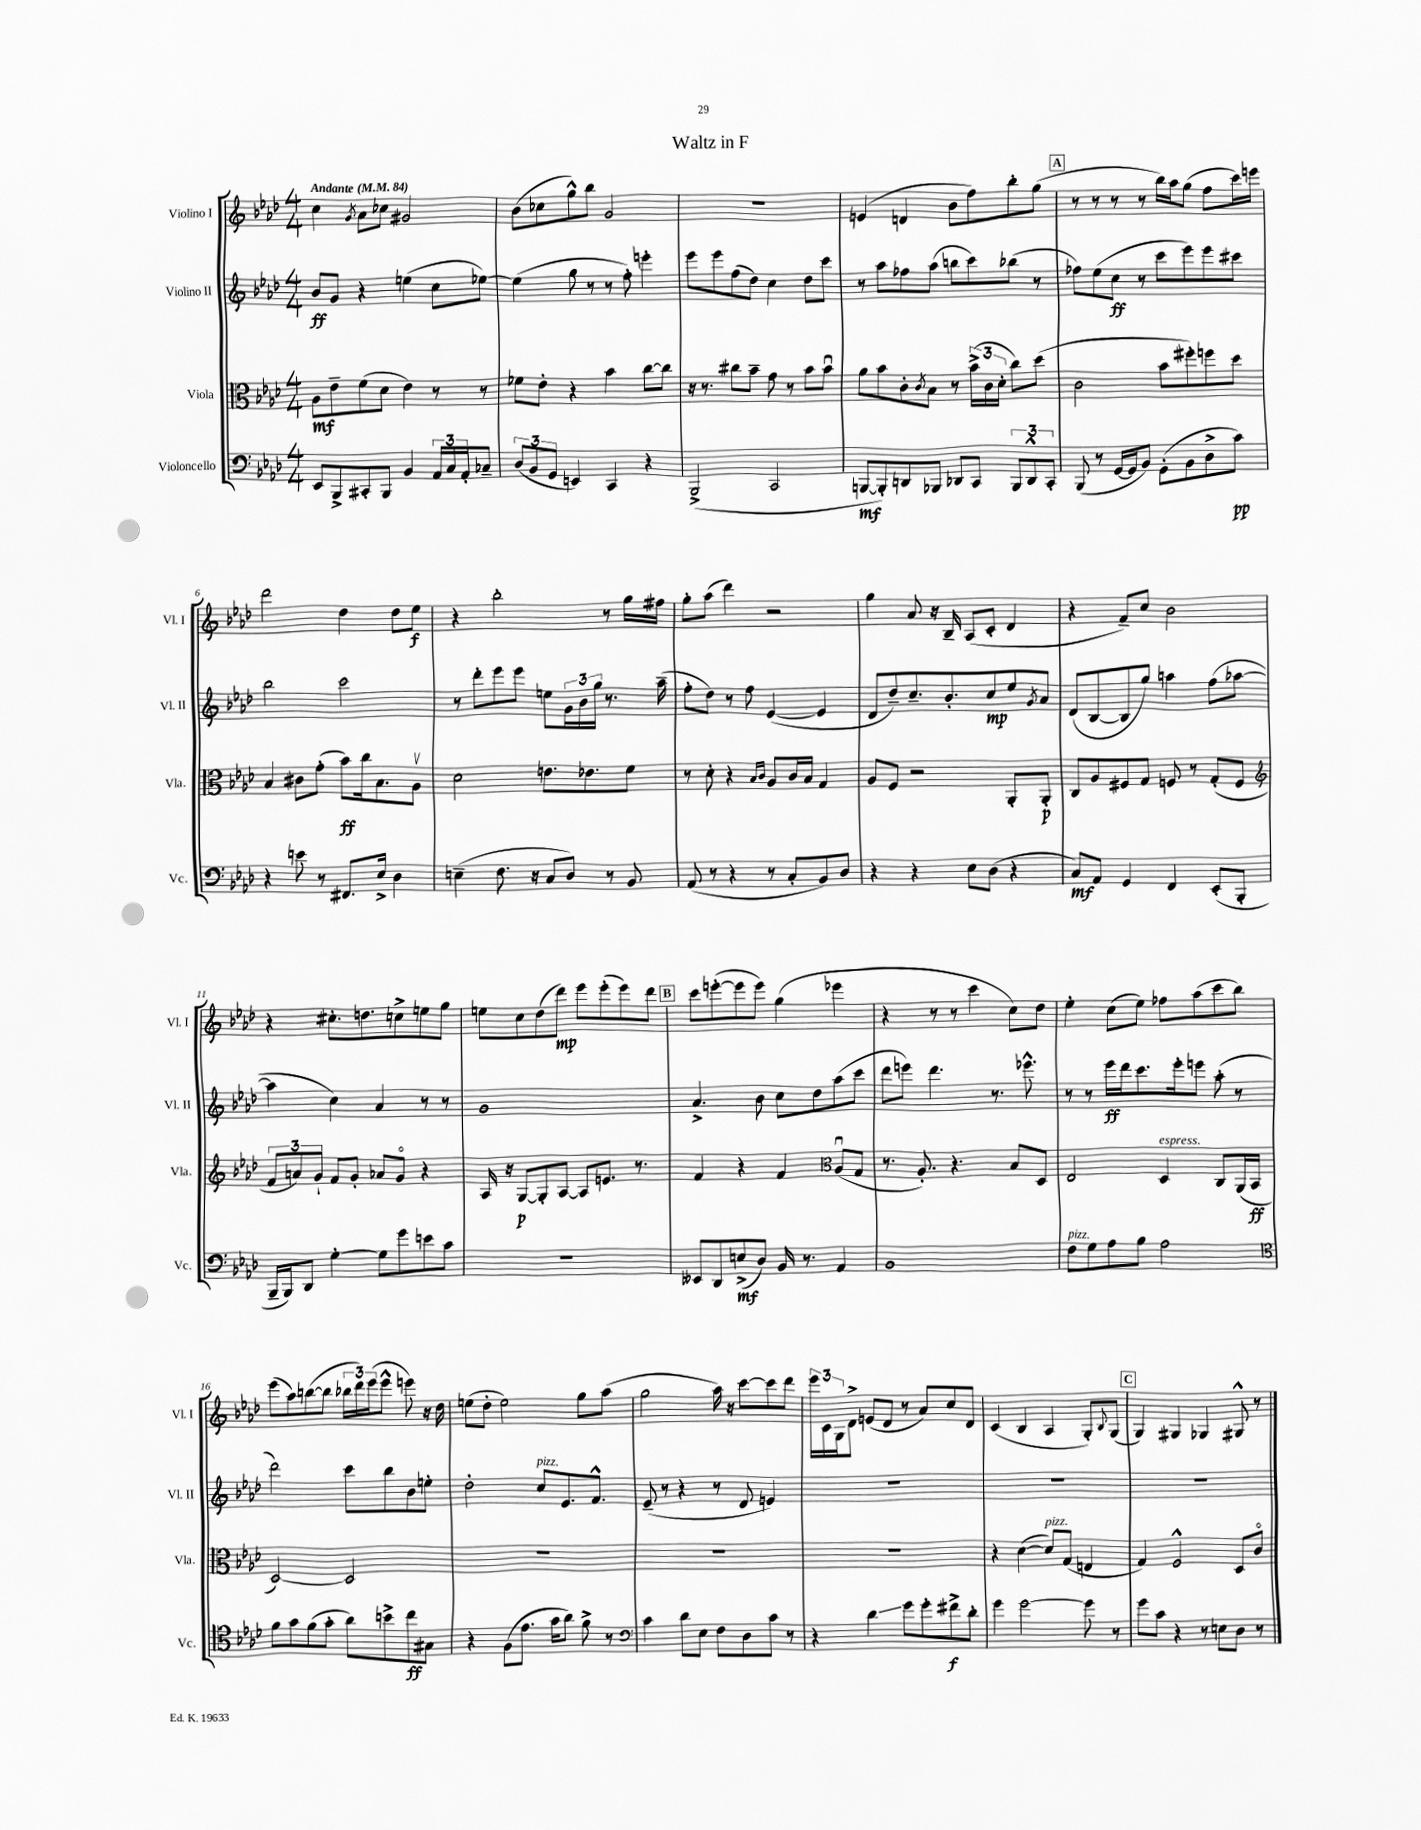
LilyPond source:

\header { title = "Waltz in F" }
<<
\new StaffGroup <<
\new Staff = "s0" \with { instrumentName = "Violino I" shortInstrumentName = "Vl. I" } {
    \clef treble \key aes \major \numericTimeSignature \time 4/4 \tempo "Andante" 4 = 84
    c''4 \acciaccatura { g'8 } aes'8 ces''8 gis'2 |
    bes'8( ces''8 g''8-^) bes''8 g'2 |
    R1 |
    e'4( d'4 bes'8 f''8) bes''8-. g''8( |
    \mark \markup { \box "A" } r8 r8 r8 r8 bes''16) aes''16 g''8( f''8 c'''16) e'''16 |
    des'''2 des''4 des''8 ees''8\f |
    r4 bes''2-. r8 g''16 fis''16 |
    g''8-. aes''8( des'''4) r2 |
    g''4 aes'8 r16 bes16-- aes8( c'8-. des'4 |
    r4 f'8--) c''8 bes'2 |
    r4 cis''8.-. d''8. c''8-> e''8 g''8 |
    e''8 c''8 des''8( des'''8\mp) ees'''8 ees'''8-.( ees'''8) des'''8 |
    \mark \markup { \box "B" } c'''8 e'''8~-.( e'''8 e'''8) g''4( ees'''4 |
    r4 r8 r8 c'''4 c''8) des''8 |
    ees''4-. c''8( ees''8) fes''8 aes''8( c'''8 bes''8) |
    ees'''8( aes''8) b''8~( b''8 \tuplet 3/2 { bes''16 des'''16) ees'''16( } ees'''8-^ e'''8) r16 des''16 |
    e''8( des''8-. e''2) g''8 aes''8( |
    g''2 aes''16) r16 c'''8~ c'''8 des'''8 |
    \tuplet 3/2 { ees'''16 c'16 g16 } des'8-> e'8( des'8 r8 aes'8) c''8 des'8 |
    c'4( bes4 aes4 g8-.) \appoggiatura { bes8 } g8( |
    \mark \markup { \box "C" } g4) gis4 ges4 gis8-^ r8 \bar "|." |
}
\new Staff = "s1" \with { instrumentName = "Violino II" shortInstrumentName = "Vl. II" } {
    \clef treble \key aes \major \numericTimeSignature \time 4/4
    bes'8\ff g'8 r4 e''4( c''8 ees''8~) |
    ees''4( g''8 r8 r8 f''8-.) e'''4-. |
    ees'''8 ees'''8 f''8( des''8) c''4 des''8 c'''8 |
    r8 aes''8 fes''8 aes''8( b''8 c'''8) bes''8( r8 |
    \mark \markup { \box "A" } fes''8) ees''8( c''8\ff r8 c'''8 ees'''8) ees'''8 cis'''8 |
    bes''2 c'''2 |
    r8 des'''8-. ees'''8 ees'''8 e''8 \tuplet 3/2 { g'16 bes'16 g''16 } r8. aes''16--( |
    f''8-. des''8) r8 f''8 ees'4~( ees'4 |
    des'8 des''8--) c''8.-- bes'8.-. c''8\mp ees''8 \acciaccatura { g'8 } aes'8 |
    des'8( bes8~ bes8 g''8) a''4 f''8( aes''8~ |
    aes''4 c''4) aes'4 r8 r8 |
    g'1 |
    \mark \markup { \box "B" } aes'4.-> bes'8 c''8 des''8 aes''8( c'''8 |
    des'''8 e'''8) des'''4. r8. ees'''8.-^ |
    r8 r8 ees'''16\ff des'''16 c'''8. ees'''16-. e'''8 aes''8-.( r8 |
    des'''2) c'''8 bes''8 bes'8 e''8-. |
    des''2-. c''8^\markup { \italic "pizz." } ees'8. f'8.-^ |
    ees'8--( r8 r4 r8 des'8 e'4) |
    R1 |
    R1 |
    \mark \markup { \box "C" } R1 \bar "|." |
}
\new Staff = "s2" \with { instrumentName = "Viola" shortInstrumentName = "Vla." } {
    \clef alto \key aes \major \numericTimeSignature \time 4/4
    aes8\mf ees'8-- f'8( des'8 ees'4) r8 r8 |
    fes'8 ees'8-. r4 bes'4 c''8~ c''8 |
    r16 r8. cis''8 bes'8-- g'8 r8 bes'8 bes'8\downbow |
    aes'8 bes'8 c'8-. \acciaccatura { c'8 } bes8 r8 \tuplet 3/2 { bes'16->( c'16 des'16-. } c''8) des''8( |
    \mark \markup { \box "A" } c'2 bes'8 fis''8-.) f''8 des''8 |
    bes4 cis'8 g'8-.( bes'8\ff) c''16 bes8. aes8\upbow |
    des'2 e'8. ees'8. f'8 |
    r8 des'8-. r4 \grace { bes16 c'16 } aes8 c'16 bes16 g4 |
    aes8 f8 r2 aes,8-. aes,8-.\p |
    c8 aes8 fis8 g8 f8 r8 g8-.( f8 |
    \clef treble \tuplet 3/2 { f'8 a'8) g'8-! } f'8 g'8-. aes'8 g'8\flageolet r4 |
    aes16 r16 g8~\p g8-. aes8~ aes8 e'8. r8. |
    \mark \markup { \box "B" } f'4 r4 f'4 \clef alto aes8\downbow( g8 |
    r8. aes8.-.) r4. bes8 des8 |
    ees2 des4^\markup { \italic "espress." } c8 aes,16( bes,16\ff |
    des2~) des2 |
    R1 |
    R1 |
    R1 |
    r4 des'4~( des'8^\markup { \italic "pizz." }) g8( e4 |
    \mark \markup { \box "C" } g4) f2-^ des8 c'8\flageolet \bar "|." |
}
\new Staff = "s3" \with { instrumentName = "Violoncello" shortInstrumentName = "Vc." } {
    \clef bass \key aes \major \numericTimeSignature \time 4/4
    ees,8 bes,,8-> cis,8-. bes,,8 bes,4 \tuplet 3/2 { aes,16 c16 aes,16-. } ces8-- |
    \tuplet 3/2 { des8( bes,8 g,8 } e,4) c,4 r4 |
    bes,,2->( c,2 |
    b,,8~\mf b,,8-.) d,8 bes,,8 des,8 c,8 \tuplet 3/2 { bes,,8 des,8-^ c,8-. } |
    \mark \markup { \box "A" } bes,,8( r8 g,16~ g,16 bes,8) g,8-.( bes,8 des8-> c'8\pp) |
    r4 e'8 r8 fis,8. ees16-> des4 |
    e4--( f8. r16 c8 des8) r8 bes,8 |
    aes,8( r8 r4 r8 c8-. bes,8) des8 |
    r4 r4 ees8 des8( r4 |
    c8\mf) aes,8 g,4 f,4 ees,8-.( bes,,8-. |
    bes,,16-- bes,,16) des,8 g4~-. g8 g'8 e'8 c'8 |
    R1 |
    \mark \markup { \box "B" } eeses,8 des,8 e8->\mf( des8) bes,16 r8. aes,4 |
    bes,1 |
    f8^\markup { \italic "pizz." } g8 aes8 bes8 aes2 |
    \clef tenor f'8 g'8 f'8( g'8-. aes'8) b'8-> c''8\ff gis8 |
    r4 f8( ees'8. g'16 aes'8) f'8-> r8 |
    \clef bass c'4 des'8 ees8 f8 des8 c'8 r8 |
    r4 des'4\glissando g'8 g'8-. fis'8->\f des'8-. |
    g'4 g'2~ g'8 r8 |
    \mark \markup { \box "C" } g'8 c'8 r4 r8 e8 des8 r8 \bar "|." |
}
>>
>>
